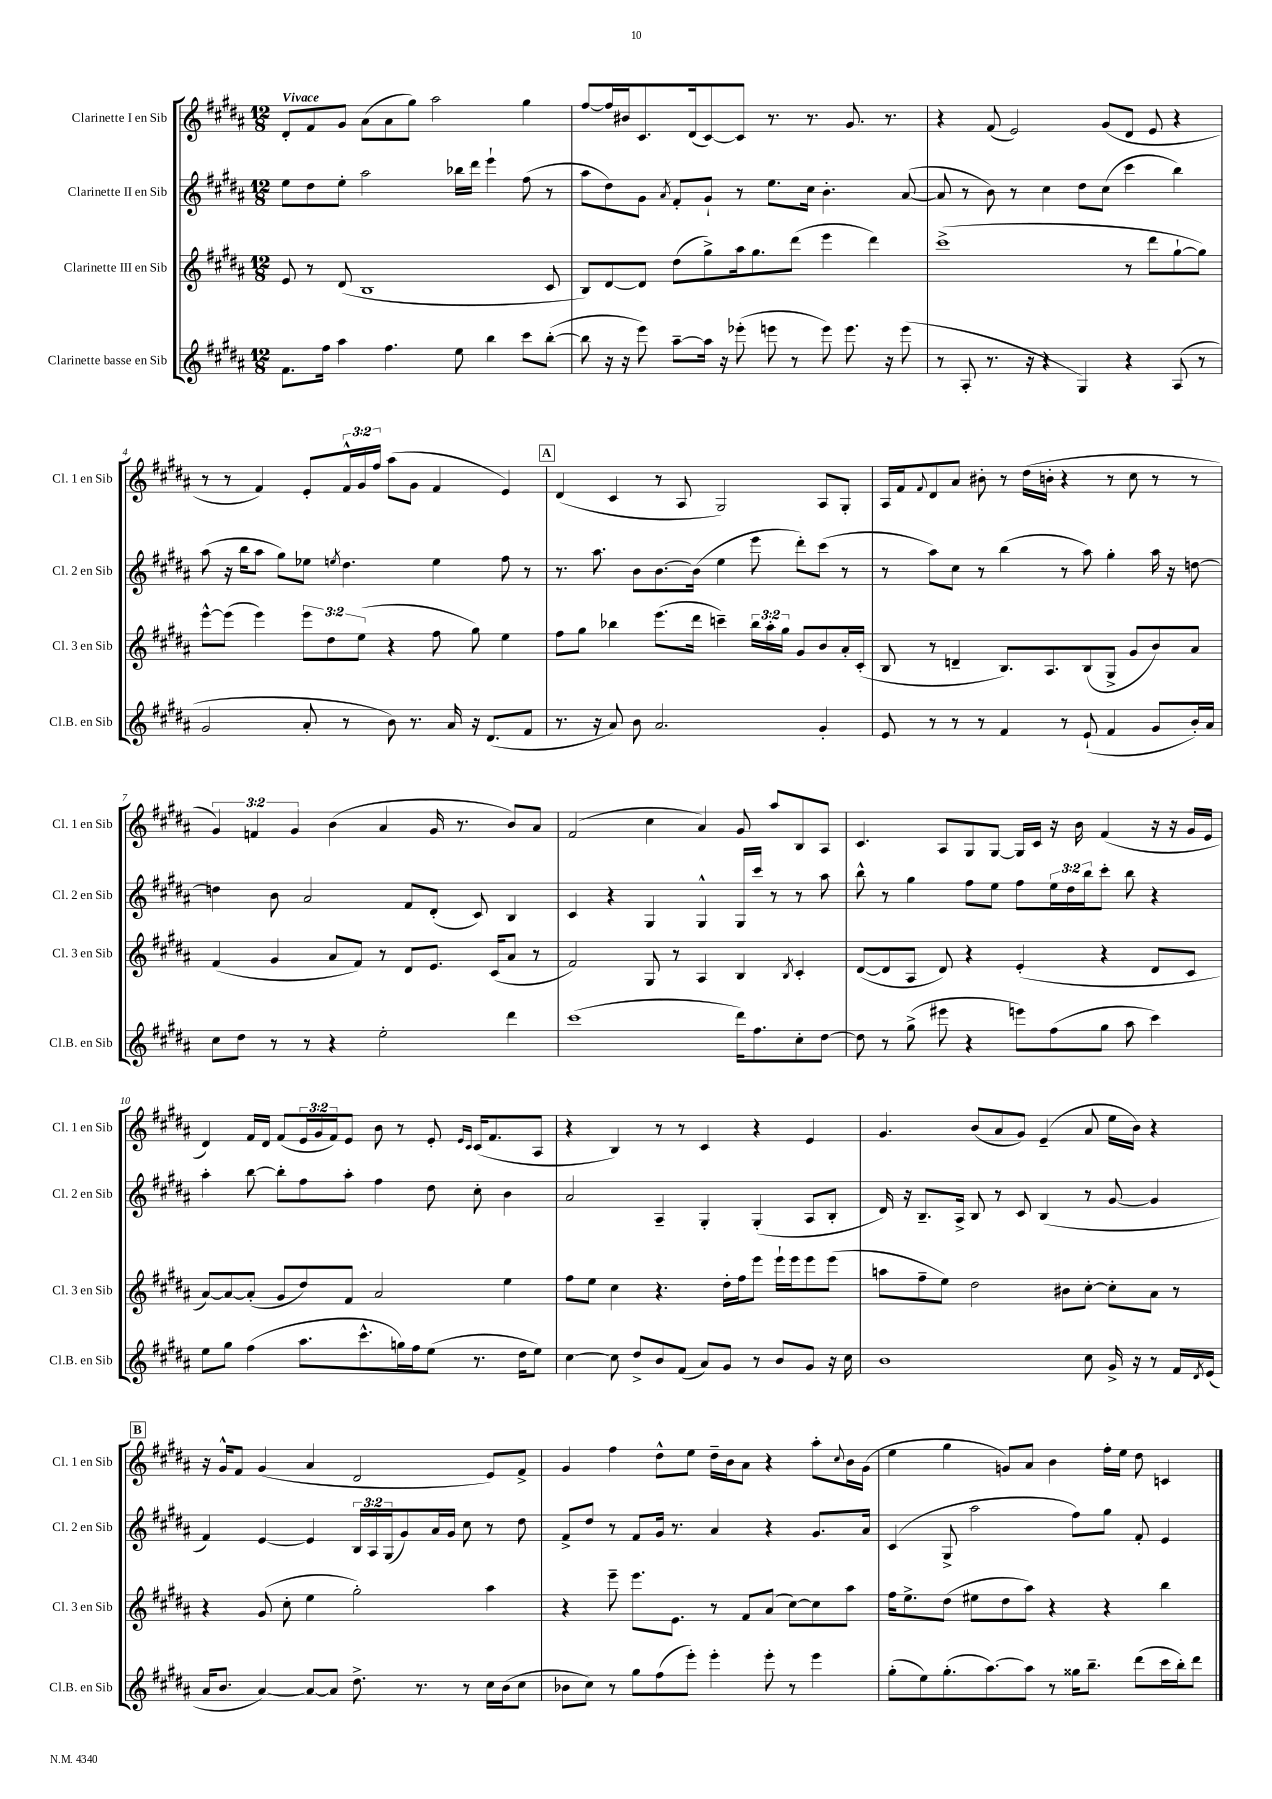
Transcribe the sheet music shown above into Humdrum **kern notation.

**kern	**kern	**kern	**kern
*part4	*part3	*part2	*part1
*staff4	*staff3	*staff2	*staff1
*I"Clarinette basse en Sib	*I"Clarinette III en Sib	*I"Clarinette II en Sib	*I"Clarinette I en Sib
*I'Cl.B. en Sib	*I'Cl. 3 en Sib	*I'Cl. 2 en Sib	*I'Cl. 1 en Sib
*clefG2	*clefG2	*clefG2	*clefG2
*k[f#c#g#d#a#]	*k[f#c#g#d#a#]	*k[f#c#g#d#a#]	*k[f#c#g#d#a#]
*M12/8	*M12/8	*M12/8	*M12/8
=1	=1	=1	=1
!	!	!	!LO:TX:a:B:t=Vivace
8.f#\L	8e/	8ee\L	8d#'/L
.	8r	8dd#\	8f#/
16ff#\Jk	.	.	.
4aa#\	(8d#/	8ee'\J	8g#/J
.	1B	2aa#\	(8a#\L
4.ff#\	.	.	8a#\
.	.	.	8gg#\J)
.	.	.	2aa#\
8ee\	.	16bb-X\LL	.
.	.	16ddd#\JJ	.
4bb\	.	4eee`\	.
8ccc#\L	.	(8ff#\	4gg#\
([8bb'\J	8c#/	8r	.
=2	=2	=2	=2
8bb\]	8B/L)	8aa#\L	[8ff#/L
16r	[8d#/	8dd#\)	16ff#/L]
16r	.	.	16b#X/J
8eee\)	8d#/J]	8g#\J	8.c#/
.	.	8qa#/	.
[8aa#~\L	(8dd#\L	8f#'/L	.
.	.	.	(16d#/k
16aa#\Jk]	8gg#^\)	8g#`/J	[8c#/)
16r	.	.	.
(8eee-X'\	16aa#\k	8r	8c#/J]
.	8.gg#\	.	.
8eeen\	.	8.ee\L	8.r
8r	(8ddd#\J	.	.
.	.	16cc#\Jk	8.r
8eee\)	4eee\	4.b'\	.
8.eee\	.	.	8.g#/
.	4ddd#\)	.	.
16r	.	.	8.r
(8eee\	.	([8a#/	.
=3	=3	=3	=3
8r	(1ccc#^	8a#/]	4r
8A#'/	.	8r	.
8.r	.	8b\)	(8f#/
.	.	8r	2e/)
16r	.	.	.
4r	.	4cc#\	.
4G#/)	.	8dd#\L	.
.	.	(8cc#\J	(8g#/L
4r	8r	4ccc#\	8d#/J
.	8ddd#\L	.	8e/
(8A#/	[8gg#`\	4bb\)	4r
8r	8gg#\J])	.	.
!!LO:LB:g=z
=4	=4	=4	=4
2g#/	[8eee^^\L	(8aa#\	8r
.	(8eee\J]	16r	8r
.	.	16bb\KL	.
.	4eee\)	8aa#\J	4f#/)
.	.	8gg#\L)	.
8a#'/	12eee\L	8ee-X\J	8e'/L
.	12dd#\	.	.
.	.	8qeen/	.
8r	.	4.dd#\	24f#^^/L
.	(12ee\J	.	24g#/
.	.	.	24ff#/JJ
8b\)	4r	.	(8aa#\L
8.r	.	.	8g#\J
.	8ff#\	4ee\	4f#/
16a#/	.	.	.
16r	8gg#\)	.	.
(8.d#/L	.	.	.
.	4ee\	8ff#\	4e/)
8f#/J	.	8r	.
!!LO:REH:place=s1:t=A
=5	=5	=5	=5
8.r	8ff#\L	8.r	(4d#/
.	8gg#\J	.	.
16r	.	8.aa#\	.
8a#/)	4bb-X\	.	4c#/
8b\	.	8b\L	.
2.a#/	(8.eee\L	[8.b\	8r
.	.	.	8A#/
.	16ddd#\Jk	(16b\Jk]	.
.	4cccn~\)	4ee\	2G#/)
.	24bb-\LL	8eee\	.
.	24aa#'\	.	.
.	24gg#\JJ	.	.
.	8g#/L	8ddd#'\L)	.
4g#'/	8b/	(8ccc#\J	8A#/L
.	16a#'/L	8r	8G#'/J
.	(16c#'/JJ	.	.
=6	=6	=6	=6
8e/	8B/	8r	16A#/LL
.	.	.	16f#/J
.	.	.	8qqf#/
8r	8r	8aa#\L)	8d#/
8r	4dn~/	8cc#\J	8a#/J
8r	.	8r	8b#X'\
4f#/	8.B/L)	(4bb\	8r
.	.	.	(16dd#\LL
.	8.A#/	.	16bn'\JJ
8r	.	8r	4r
(8e`/	(8B/	8aa#\)	.
4f#/	8G#^/J	4gg#'\	8r
.	8g#/L	.	8cc#\
8g#/L	8b/)	16aa#\	8r
.	.	16r	.
16b'/L)	8a#/J	[8ddn\	8r
16a#/JJ	.	.	.
!!LO:LB:g=z
=7	=7	=7	=7
8cc#\L	(4f#/	4ddn\]	6g#/)
8dd#\J	.	.	.
.	.	.	6fn/
8r	4g#/	8b\	.
.	.	.	6g#/
8r	.	2a#/	.
4r	8a#/L	.	(4b\
.	8f#/J)	.	.
2ee'\	8r	.	4a#/
.	8d#/L	8f#/L	.
.	8.e/J	(8d#'/J	16g#/
.	.	.	8.r
.	.	8c#/)	.
.	(16c#/KL	.	.
4ddd#\	8a#/J	4B/	8b/L)
.	8r	.	8a#/J
=8	=8	=8	=8
(1ccc#	2f#/)	4c#/	(2f#/
.	.	4r	.
.	8G#/	4G#/	4cc#\
.	8r	.	.
.	4A#/	4G#^^/	4a#/)
16ddd#\KL)	4B/	16G#/LL	8g#/
8.ff#\	.	16ccc#/JJ	.
.	.	8r	8aa#/L
.	8qB/	.	.
8cc#'\	4c#'/	8r	8B/
[8dd#\J	.	8aa#\	8A#/J
=9	=9	=9	=9
8dd#\]	([8d#/L	8bb^^\	4.c#/
8r	8d#/]	8r	.
(8gg#^\	8A#/J	4gg#\	.
8eee#X\	8d#/)	.	8A#/L
4r	4r	8ff#\L	8G#/
.	.	8ee\J	[8G#/J
8eeen\L)	(4e'/	8ff#\L	16G#/LL]
.	.	.	16c#/JJ
(8ff#\	.	24ee\L	16r
.	.	24dd#\	.
.	.	.	16b\
.	.	24bb\J	.
8gg#\J	4r	8ccc#'\J	(4f#/
8aa#\	.	8bb\	.
4ccc#\)	8d#/L	4r	16r
.	.	.	16r
.	8c#/J	.	16g#/LL
.	.	.	16e/JJ
!!LO:LB:g=z
=10	=10	=10	=10
8ee\L	[8a#/L)	4aa#'\	4d#/)
8gg#\J	8a#/_	.	.
(4ff#\	(8a#'/J]	[8bb\	16f#/LL
.	.	.	16d#/JJ
.	8g#/L	8bb'\L]	(8f#/L
8.aa#\L	8dd#/)	8ff#\	24e/L
.	.	.	24g#/
.	.	.	24f#/J)
.	8f#/J	8aa#'\J	8e/J
8.ccc#^^\	.	.	.
.	2a#/	4ff#\	8b\
16ggn\L)	.	.	8r
16ff#\J	.	.	.
(8ee\J	.	8dd#\	8e'/
.	.	.	16qqe/LL
.	.	.	16qqc#/JJ
8.r	.	8cc#'\	(16c#/KL
.	.	.	8.f#/
.	4ee\	4b\	.
16dd#\KL	.	.	.
8ee\J)	.	.	8A#/J
=11	=11	=11	=11
[4cc#\	8ff#\L	2a#/	4r
.	8ee\J	.	.
8cc#\]	4cc#\	.	4B/)
8dd#^/L	.	.	.
8b/	4.r	4A#~/	8r
(8f#/J	.	.	8r
8a#/L)	.	4G#'/	4c#/
8g#/J	16dd#'\LL	.	.
.	16ff#\J	.	.
8r	8eee\J	(4G#'/	4r
8b/L	16eee`\LL	.	.
.	16eee\J	.	.
8g#/J	8eee\	8A#/L	4e/
16r	(8eee\J	8B'/J	.
16cc#\	.	.	.
=12	=12	=12	=12
1b	8aan\L	16d#/)	4.g#/
.	.	16r	.
.	8ff#~\	8.B~/L	.
.	8ee\J)	.	.
.	.	16A#^/Jk	.
.	2dd#\	8B/	(8b/L
.	.	8r	8a#/
.	.	8c#/	8g#/J)
.	.	(4B/	(4e~/
.	8b#X\L	.	.
8cc#\	[8cc#'\J	8r	8a#/
16g#^/	8cc#'\L]	[8g#/	16ee\LL
16r	.	.	16b\JJ)
8r	8a#\J	4g#/]	4r
16f#/LL	8r	.	.
8qd#/	.	.	.
(16e/JJ	.	.	.
!!LO:LB:g=z
!!LO:REH:place=s1:t=B
=13	=13	=13	=13
16a#/KL	4r	4f#/)	16r
8.b/J	.	.	16g#^^/KL
.	.	.	8f#/J
[4a#/)	(8g#/	[4e/	(4g#/
.	8cc#'\	.	.
8a#/L_	4ee\	4e/]	4a#/
8a#/J]	.	.	.
8.dd#^\	2gg#'\)	24B/LL	2d#/
.	.	24A#/	.
.	.	(24G#/J	.
.	.	8g#/)	.
8.r	.	.	.
.	.	16a#/L	.
.	.	16g#/JJ	.
8r	.	8cc#\	.
16cc#\LL	4aa#\	8r	8e/L)
(16b\J	.	.	.
8cc#\J	.	8dd#\	8f#^/J
=14	=14	=14	=14
8b-X\L	4r	8f#^/L	4g#/
8cc#\J)	.	8dd#/J	.
8r	8eee~\	8r	4ff#\
8gg#\L	8.eee\L	8f#/L	.
(8ff#\	.	16g#/Jk	8dd#^^\L
.	8.e\J	8.r	.
8eee'\J)	.	.	8ee\J
4eee'\	8r	4a#/	16dd#~\LL
.	.	.	16b\J
.	8f#/L	.	8a#\J
8eee'\	(8a#/J	4r	4r
8r	[8cc#\L)	.	.
4eee\	8cc#\]	8.g#/L	8aa#'\L
.	.	.	8qqcc#/
.	8aa#\J	.	16b\L
.	.	16a#/Jk	(16g#\JJ
=15	=15	=15	=15
(8gg#'\L	16ff#\KL	(4c#/	4ee\
.	8.ee^\	.	.
8ee\)	.	.	.
(8.gg#'\	(8dd#\J	8G#^/	4gg#\
.	8ee#X\L	2aa#\	.
[8.aa#\)	.	.	.
.	8dd#\	.	8gn/L)
8aa#\J]	8aa#\J)	.	8a#/J
8r	4r	.	4b\
16gg##X\KL	.	8ff#\L)	.
8.bb~\J	.	.	.
.	4r	8gg#\J	16ff#'\LL
.	.	.	16ee\JJ
(8ddd#\L	.	8f#'/	8dd#\
16ccc#\L	4bb\	4e/	4cn/
16bb'\J)	.	.	.
8ddd#\J	.	.	.
==	==	==	==
*-	*-	*-	*-
